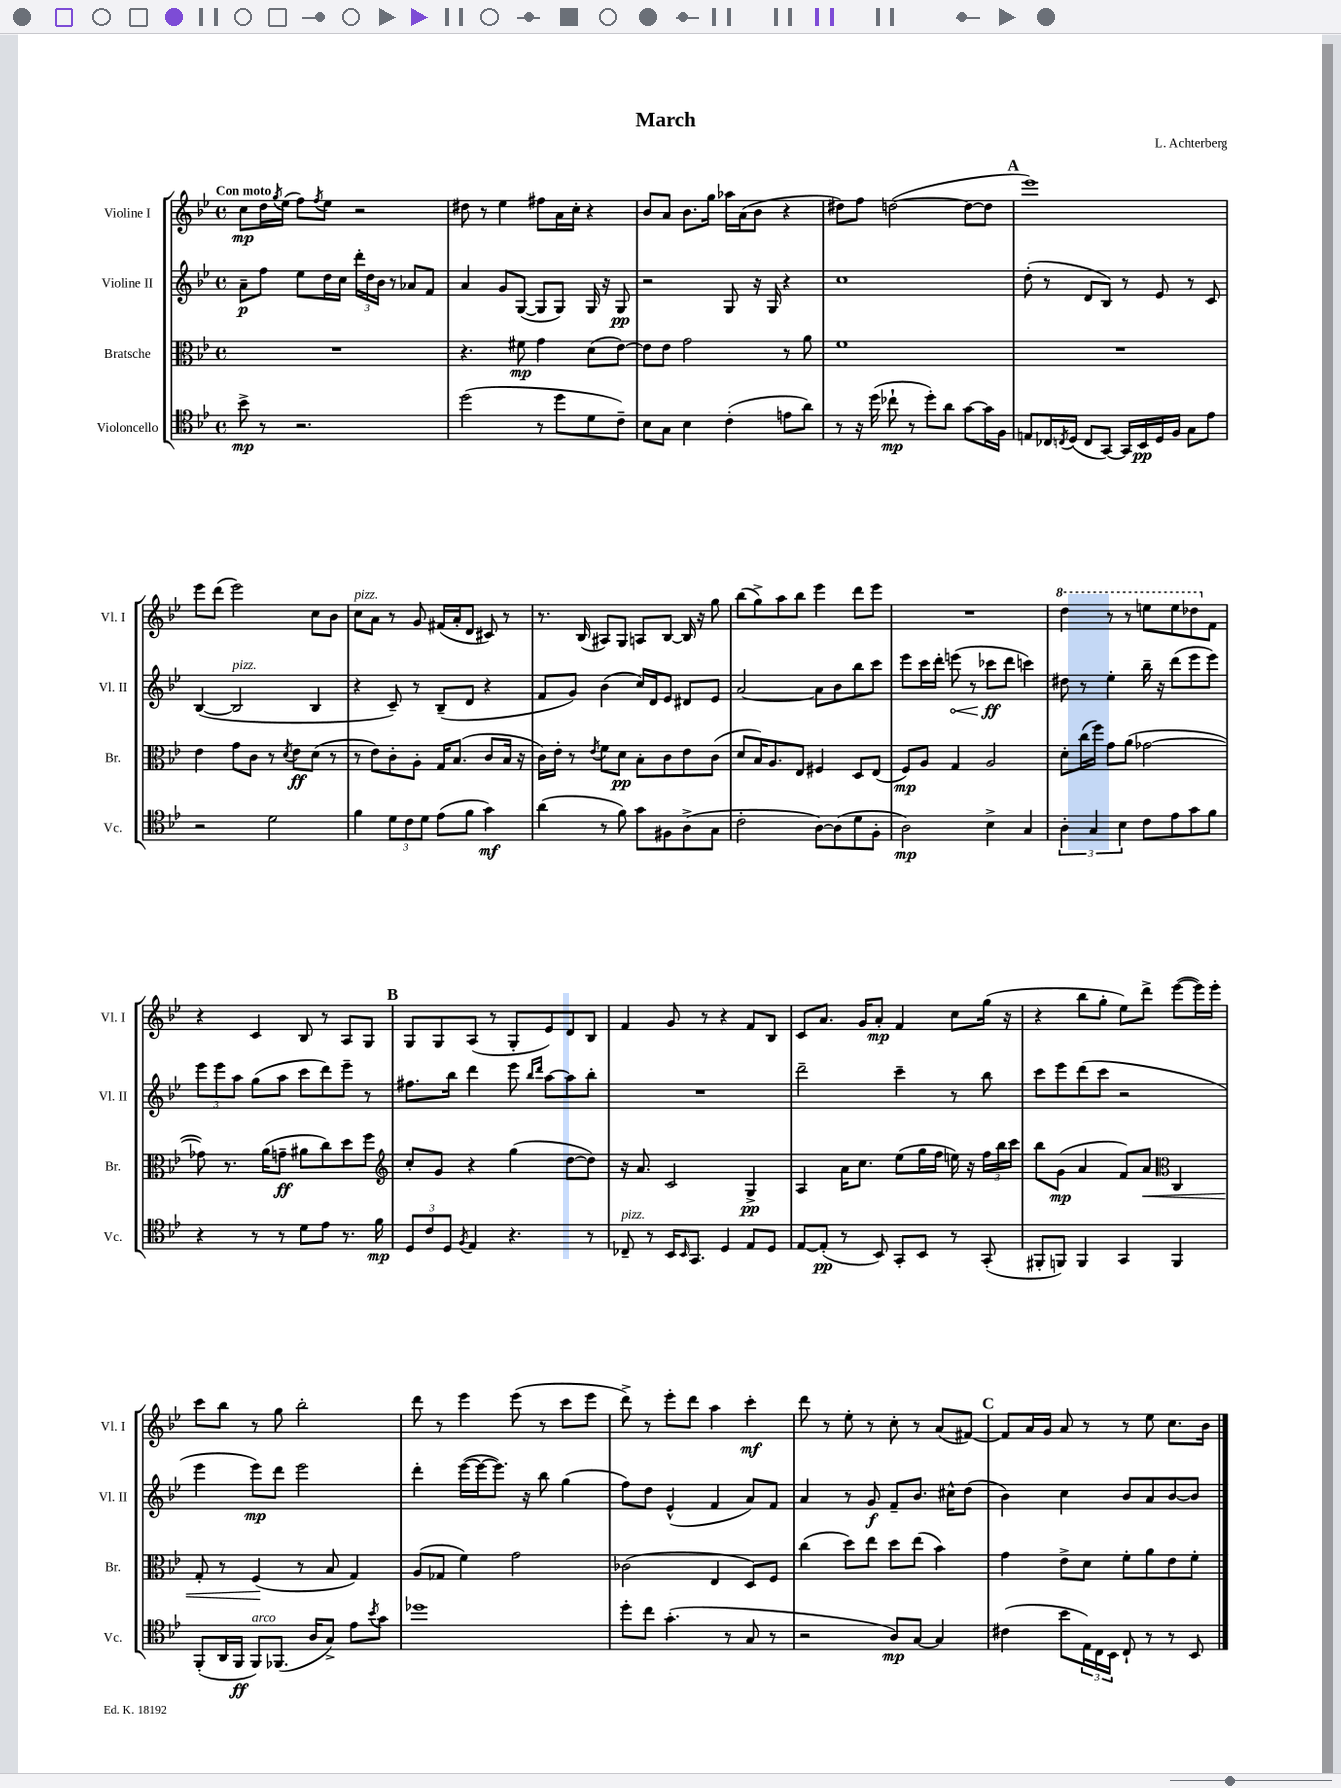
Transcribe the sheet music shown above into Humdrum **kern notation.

**kern	**kern	**kern	**kern
*staff4	*staff3	*staff2	*staff1
*clefC4	*clefC3	*clefG2	*clefG2
*k[b-e-]	*k[b-e-]	*k[b-e-]	*k[b-e-]
*M4/4	*M4/4	*M4/4	*M4/4
*met(c)	*met(c)	*met(c)	*met(c)
8b-^	1r	8a~	8cc
8r	.	8ff	16dd
.	.	.	8qgg
.	.	.	(16ee-
2.r	.	8ee-	8ff)
.	.	.	8qff
.	.	16dd	8ee-
.	.	16cc	.
.	.	24ddd'	2r
.	.	24dd	.
.	.	24b-	.
.	.	8r	.
.	.	8a-	.
.	.	8f	.
=	=	=	=
(2dd	4.r	4a	8dd#
.	.	.	8r
.	.	8g	4ee-
.	8f#	([8G	.
8r	4g	8G]	8ff#
8dd	.	8G)	16a
.	.	.	16cc'
8d	(8d	16G	4r
.	.	16r	.
8c~)	[8e-)	8G	.
=	=	=	=
8B-	8e-]	2r	8b-
8G	8e-	.	8a
4B-	2g	.	8.b-
.	.	.	16gg
(4c'	.	8G	16aa-
.	.	.	(16a
.	.	16r	8b-
.	.	16G	.
8e	8r	4r	4r
8a)	8a	.	.
=	=	=	=
8r	1f	1cc	8dd#)
16r	.	.	8ff
(16dd	.	.	.
8cc-`	.	.	([2dd
8r	.	.	.
8dd')	.	.	.
8a	.	.	.
[8g	.	.	8dd_
16g]	.	.	8dd]
16F	.	.	.
=	=	=	=
8E	1r	(8dd'	1eee-)
16C-	.	8r	.
8qC	.	.	.
(16D	.	.	.
8C	.	8d	.
[8GG)	.	8B-)	.
16GG]	.	8r	.
16BB-	.	.	.
16D	.	8e-	.
16F	.	.	.
8G	.	8r	.
8e-	.	8c	.
=	=	=	=
2r	4e-	([4B-	8eee-
.	.	.	(8ddd
.	8g	2B-]	2eee-)
.	8c	.	.
2d	8r	.	.
.	8qd	.	.
.	8e-	.	.
.	(8d	4B-	8cc
.	8r	.	8b-
=	=	=	=
4f	8r	4r	8cc
.	8e-)	.	8a
12d	8c'	8c~)	8r
12c	.	.	.
.	8A'	8r	8g
12d	.	.	.
(8e-	16G	(8B-~	(16f#
.	(8.B-	.	16a'
8f	.	8d	8d
4g)	8c	4r	8c#)
.	16B-	.	8r
.	16r	.	.
=	=	=	=
(4a	16c)	8f	8.r
.	16e-'	.	.
.	8r	8g)	.
.	.	.	(16B-
.	8qe-	.	.
8r	8f	(4b-	8A#)
8f)	8d	.	8G
8g	8B-'	16cc)	8A
.	.	16d	.
8F#	8c	8e-	[8B-
(8A^	8e-	8d#	16B-]
.	.	.	16r
8G	(8c	8e-	8gg
=	=	=	=
2c'	8d	[2a	(8bb-
.	16B-)	.	8gg^)
.	8.A	.	.
.	.	.	8aa
.	8E-	.	8bb-
[8A)	4F#	8a]	4eee-
(8A]	.	8b-	.
8d	8D	8bb-	8ddd
8F'	(8E-	8ccc	8eee-
=	=	=	=
2A)	8F)	8eee-	1r
.	8A	16ccc	.
.	.	16ddd'	.
.	4G	(8eee	.
.	.	8r	.
4B-^	2A	8ccc-	.
.	.	8ddd	.
4G	.	4ccc)	.
=	=	=	=
6A'	8d'	8dd#	4ddd
.	(16cc	8r	.
6G	.	.	.
.	16ff)	.	.
.	8g	4ee-'	8r
6B-	.	.	.
.	(8a	.	8r
8c	[2g-	16bb-~	8eee
.	.	16r	.
8e-	.	(8ddd	8eee
8g	.	8eee-	8ddd-
8f	.	8eee-)	8f
=	=	=	=
4r	8g-])	12eee-	4r
.	.	12eee-	.
.	8.r	.	.
.	.	12aa	.
8r	.	(8gg	4c
.	(16a	.	.
8r	8g~	8aa	.
8d	8a#	8ccc	8B-
8e-	8cc)	8ddd)	8r
8.r	8dd	8eee-~	8A
.	8ff	8r	8G
16f	.	.	.
=	=	=	=
*	*clefG2	*	*
12D	8cc'	8.ff#	8G
12c	.	.	.
.	8g	.	8G
12D	.	.	.
.	.	16bb-	.
8qF	.	.	.
4E-	4r	4ddd	(8A
.	.	.	8r
4.r	(4gg	8eee-	8G'
.	.	16qqbb-	.
.	.	16qqddd	.
.	.	[8aa	8e-)
.	[8dd	8aa]	8d
8r	8dd])	8bb-'	8B-
=	=	=	=
8C-~	16r	1r	4f
.	8.a	.	.
8r	.	.	.
16BB-	2c	.	8g
16qqBB-	.	.	.
8.GG	.	.	.
.	.	.	8r
4D	.	.	4r
8E-	4G^	.	8f
8D	.	.	8B-
=	=	=	=
[8E-	4A	2ddd~	8c
(8E-']	.	.	8.a
8r	16a	.	.
.	8.cc	.	16g
8BB-)	.	.	8a'
8GG'	(8ee-	4ccc~	4f
8BB-	16gg	.	.
.	16ff	.	.
8r	16ee)	8r	8cc
.	16r	.	.
(8GG'	24ff	8bb-	(16gg
.	24bb-	.	.
.	.	.	16r
.	24ccc	.	.
=	=	=	=
8FF#'	8bb-	8ccc	4r
8FF)	(8g	8eee-	.
4FF	4a	(8ddd	8bb-
.	.	8ccc	8gg'
4GG	8f)	2r	8ee-)
.	8a	.	8ddd^
*	*clefC3	*	*
4FF	4C	.	([8eee-
.	.	.	16eee-])
.	.	.	16eee-'
=	=	=	=
(8FF'	8G'	4eee-	8ccc
16AA	8r	.	8bb-
16FF	.	.	.
8FF)	(4F	8eee-)	8r
(8.FF-	.	8ddd	8gg
.	8r	2eee-	2bb-'
16A	.	.	.
8G^)	8B-	.	.
8e-	4G)	.	.
8qb-	.	.	.
8g	.	.	.
=	=	=	=
1dd-	(8A	4ddd'	8ddd
.	8G-	.	8r
.	4f)	([16eee-	4eee-
.	.	16eee-_	.
.	.	8.eee-])	.
.	2g	.	(8eee-
.	.	16r	.
.	.	8bb-	8r
.	.	(4gg	8ccc
.	.	.	8eee-
=	=	=	=
8dd'	(2c-	8ff)	8ddd^)
8cc	.	8dd	8r
(4.g'	.	(4e-^^	8eee-'
.	.	.	8ddd
.	4E-	4f	4aa
8r	.	.	.
8G	8D)	8a)	4ccc'
8r	8F	8f	.
=	=	=	=
2r	(4cc	4a	8ddd
.	.	.	8r
.	8dd)	8r	8ee-'
.	8ee-	8g	8r
8A)	8dd	8f~	8cc'
[8G	(8ee-	8.b-	8r
4G]	4b-)	.	(8a
.	.	16cc#^^	.
.	.	(8dd	[8f#)
=	=	=	=
(4c#	4g	4b-)	8f#]
.	.	.	16a
.	.	.	16g
8b-	8e-^	4cc	8a
24E-)	8d	.	8r
24C	.	.	.
24BB-	.	.	.
8C`	8f'	8b-	8r
8r	8a	8a	8ee-
8r	8e-	[8b-	8.cc
8BB-	8f'	8b-]	.
.	.	.	16b-
==	==	==	==
*-	*-	*-	*-
